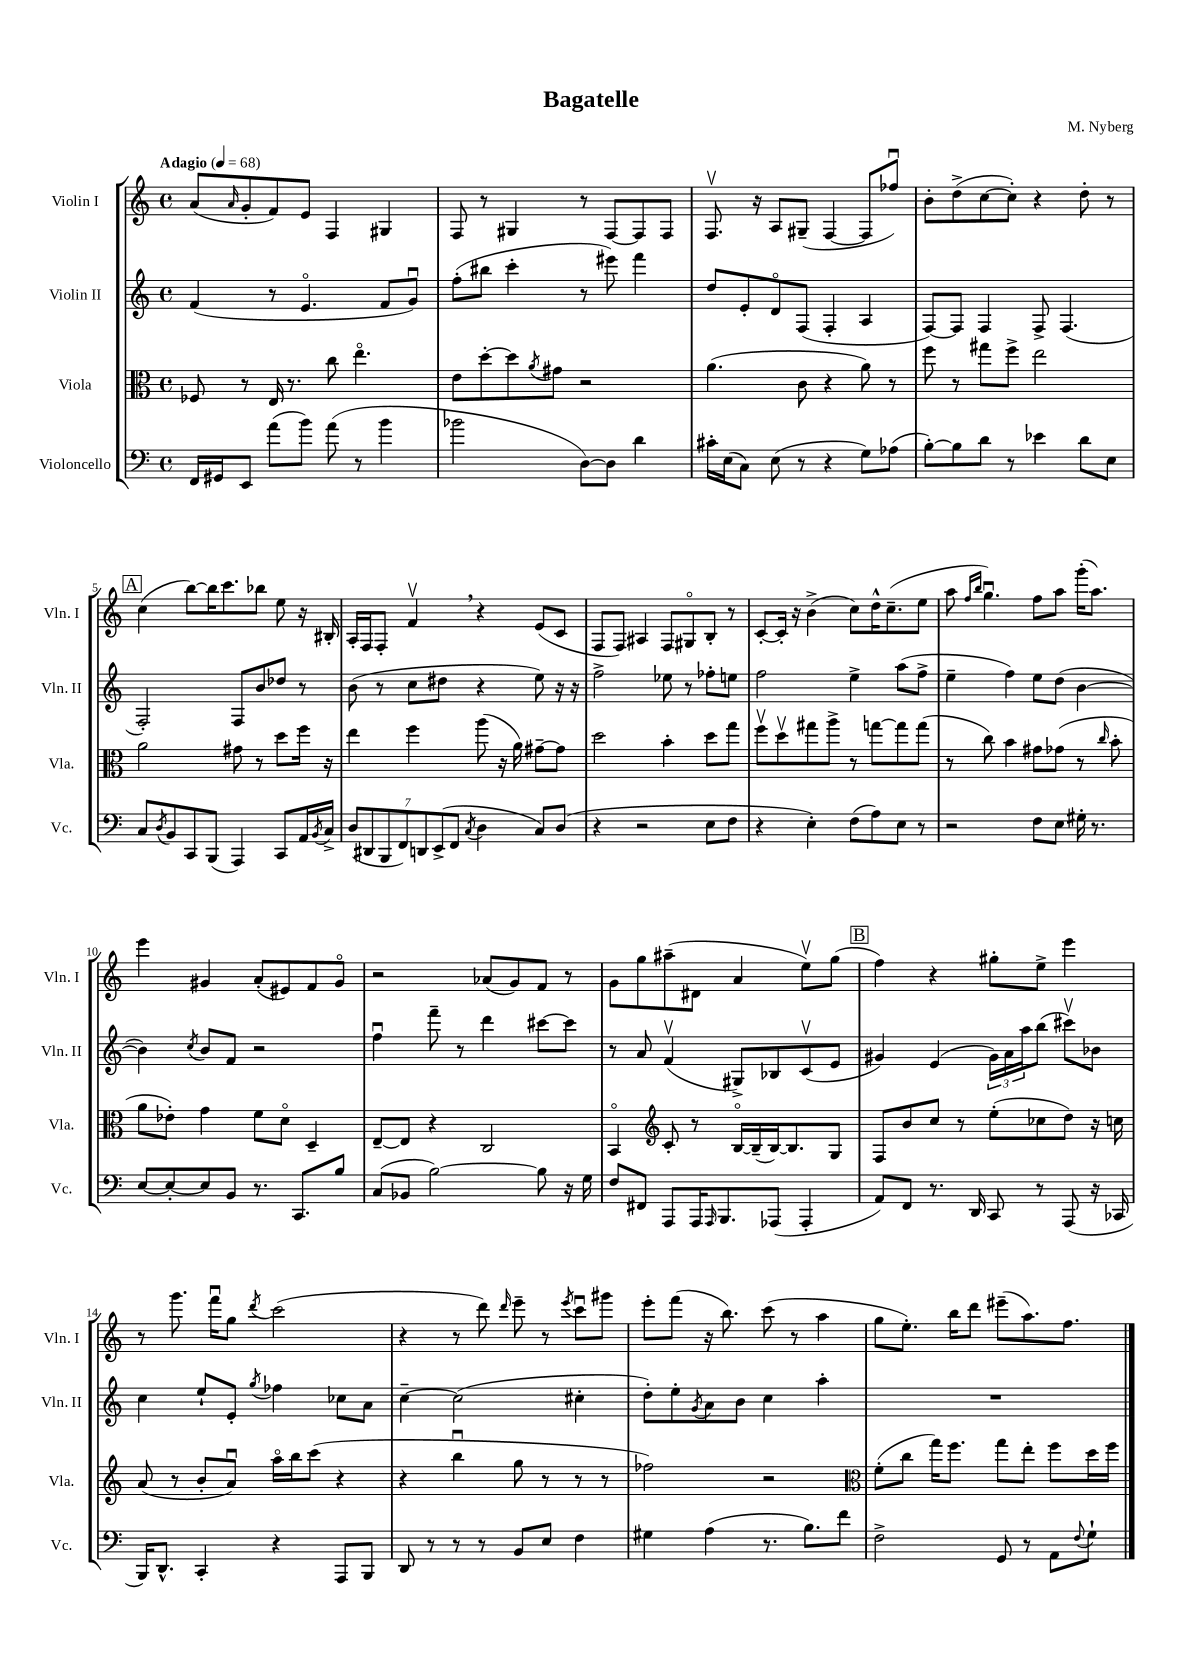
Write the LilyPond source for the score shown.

\header { title = "Bagatelle" composer = "M. Nyberg" }
<<
\new StaffGroup <<
\new Staff = "s0" \with { instrumentName = "Violin I" shortInstrumentName = "Vln. I" } {
    \clef treble \key c \major \defaultTimeSignature \time 4/4 \tempo "Adagio" 4 = 68
    a'8( \grace { a'16 } g'8-. f'8) e'8 f4 gis4 |
    f8 r8 gis4 r8 f8~ f8 f8 |
    f8.\upbow r16 a8 gis8--( f4~ f8 fes''8\downbow) |
    b'8-. d''8->( c''8~ c''8-.) r4 d''8-. r8 |
    \mark \markup { \box "A" } c''4( b''8~) b''16 c'''8. bes''8 e''8 r16 bis16-. |
    a16-. f16 f8-. f'4\upbow \breathe r4 e'8( c'8 |
    f8 f8) ais4 f8 gis8\flageolet b8-. r8 |
    c'8~-. c'16-. r16 b'4->( c''8) d''16-^ c''8.--( e''8 |
    a''8 \grace { f''16 b''16 } g''4.\downbow) f''8 a''8 g'''16-.( a''8.) |
    e'''4 gis'4 a'8-.( eis'8) f'8 gis'8\flageolet |
    r2 aes'8( g'8) f'8 r8 |
    g'8 g''8 ais''8--( dis'8 a'4 e''8\upbow) g''8( |
    \mark \markup { \box "B" } f''4) r4 gis''8-. e''8-> e'''4 |
    r8 g'''8. f'''16\downbow g''8 \acciaccatura { d'''8 } c'''2( |
    r4 r8 d'''8) \grace { d'''16 } e'''8-- r8 \acciaccatura { e'''8 } c'''8\downbow gis'''8 |
    e'''8-. f'''8( r16 b''8.) c'''8( r8 a''4 |
    g''8 e''8.-.) b''16 d'''8 eis'''8--( a''8.) f''8. \bar "|." |
}
\new Staff = "s1" \with { instrumentName = "Violin II" shortInstrumentName = "Vln. II" } {
    \clef treble \key c \major \defaultTimeSignature \time 4/4
    f'4( r8 e'4.\flageolet f'8 g'8\downbow) |
    f''8-.( bis''8 c'''4-. r8 eis'''8) f'''4 |
    d''8 e'8-. d'8\flageolet f8( f4-. a4 |
    f8~) f8 f4 f8-> f4.( |
    \mark \markup { \box "A" } f2-.) f8 b'8 des''8 r8 |
    b'8( r8 c''8 dis''8 r4 e''8) r16 r16 |
    f''2-> ees''8 r8 fes''8-. e''8 |
    f''2 e''4-> a''8( f''8-> |
    e''4-- f''4) e''8 d''8( b'4~ |
    b'4) \acciaccatura { c''8 } b'8 f'8 r2 |
    f''4\downbow f'''8-- r8 d'''4 cis'''8~ cis'''8 |
    r8 a'8 f'4\upbow( gis8->) bes8 c'8\upbow( e'8 |
    \mark \markup { \box "B" } gis'4) e'4( \tuplet 3/2 { gis'16) a'16 a''16 } b''8( cis'''8\upbow) bes'8 |
    c''4 e''8-! e'8-. \acciaccatura { g''8 } fes''4 ces''8 a'8 |
    c''4~-- c''2( cis''4-. |
    d''8-.) e''8-. \acciaccatura { g'8 } a'8 b'8 c''4 a''4-. |
    R1 \bar "|." |
}
\new Staff = "s2" \with { instrumentName = "Viola" shortInstrumentName = "Vla." } {
    \clef alto \key c \major \defaultTimeSignature \time 4/4
    fes8 r8 e16 r8. c''8 e''4.\flageolet |
    e'8 d''8~-. d''8 \acciaccatura { a'8 } gis'8 r2 |
    a'4.( c'8 r4 a'8) r8 |
    f''8 r8 gis''8 f''8-> e''2 |
    \mark \markup { \box "A" } a'2 gis'8 r8 d''8 f''16 r16 |
    e''4 f''4 a''8( r16 a'16) gis'8~-- gis'8 |
    d''2 b'4-. d''8 g''8 |
    f''8\upbow d''8\upbow gis''8 a''8-> r8 g''8~ g''8 g''8( |
    r8 c''8) b'4 gis'8 ges'8( r8 \grace { c''16 } b'8-. |
    a'8 ees'8-.) g'4 f'8 d'8\flageolet d4-- |
    e8~-- e8 r4 c2 |
    b,4\flageolet \clef treble c'8-. r8 b16~\flageolet b16--( b16~) b8. g8 |
    \mark \markup { \box "B" } f8 b'8 c''8 r8 e''8-.( ces''8 d''8) r16 c''16 |
    a'8( r8 b'8-. a'8\downbow) a''16\flageolet b''16 c'''8( r4 |
    r4 b''4\downbow g''8 r8 r8 r8 |
    fes''2) r2 |
    \clef alto f'8-.( c''8 g''16) f''8. g''8 e''8-. f''8 d''16 f''16 \bar "|." |
}
\new Staff = "s3" \with { instrumentName = "Violoncello" shortInstrumentName = "Vc." } {
    \clef bass \key c \major \defaultTimeSignature \time 4/4
    f,16 gis,16 e,8 a'8( b'8) a'8( r8 b'4 |
    bes'2 d8~) d8 d'4 |
    cis'16-. e16( c8) e8( r8 r4 g8) aes8( |
    b8~-.) b8 d'8 r8 ees'4 d'8 e8 |
    \mark \markup { \box "A" } c8 \acciaccatura { d8 } b,8 c,8 b,,8( a,,4) c,8 a,16 \acciaccatura { b,8 } c16-> |
    \tuplet 7/4 { d8( dis,8 b,,8 f,8) d,8 e,8->( f,8 } \acciaccatura { c8 } d4 c8) d8( |
    r4 r2 e8 f8 |
    r4 e4-.) f8( a8) e8 r8 |
    r2 f8 e8 gis16-. r8. |
    e8~ e8~-. e8 b,8 r8. c,8. b8 |
    c8( bes,8 b2~) b8 r16 g16 |
    f8 fis,8 a,,8 a,,16 \grace { a,,16 } b,,8. aes,,8( aes,,4-. |
    \mark \markup { \box "B" } a,8) f,8 r8. d,16 c,8 r8 a,,8( r16 ces,16 |
    b,,16) d,8.-^ c,4-. r4 a,,8 b,,8 |
    d,8 r8 r8 r8 b,8 e8 f4 |
    gis4 a4( r8. b8.) f'8 |
    f2-> g,8 r8 a,8 \appoggiatura { f8 } g8-! \bar "|." |
}
>>
>>
